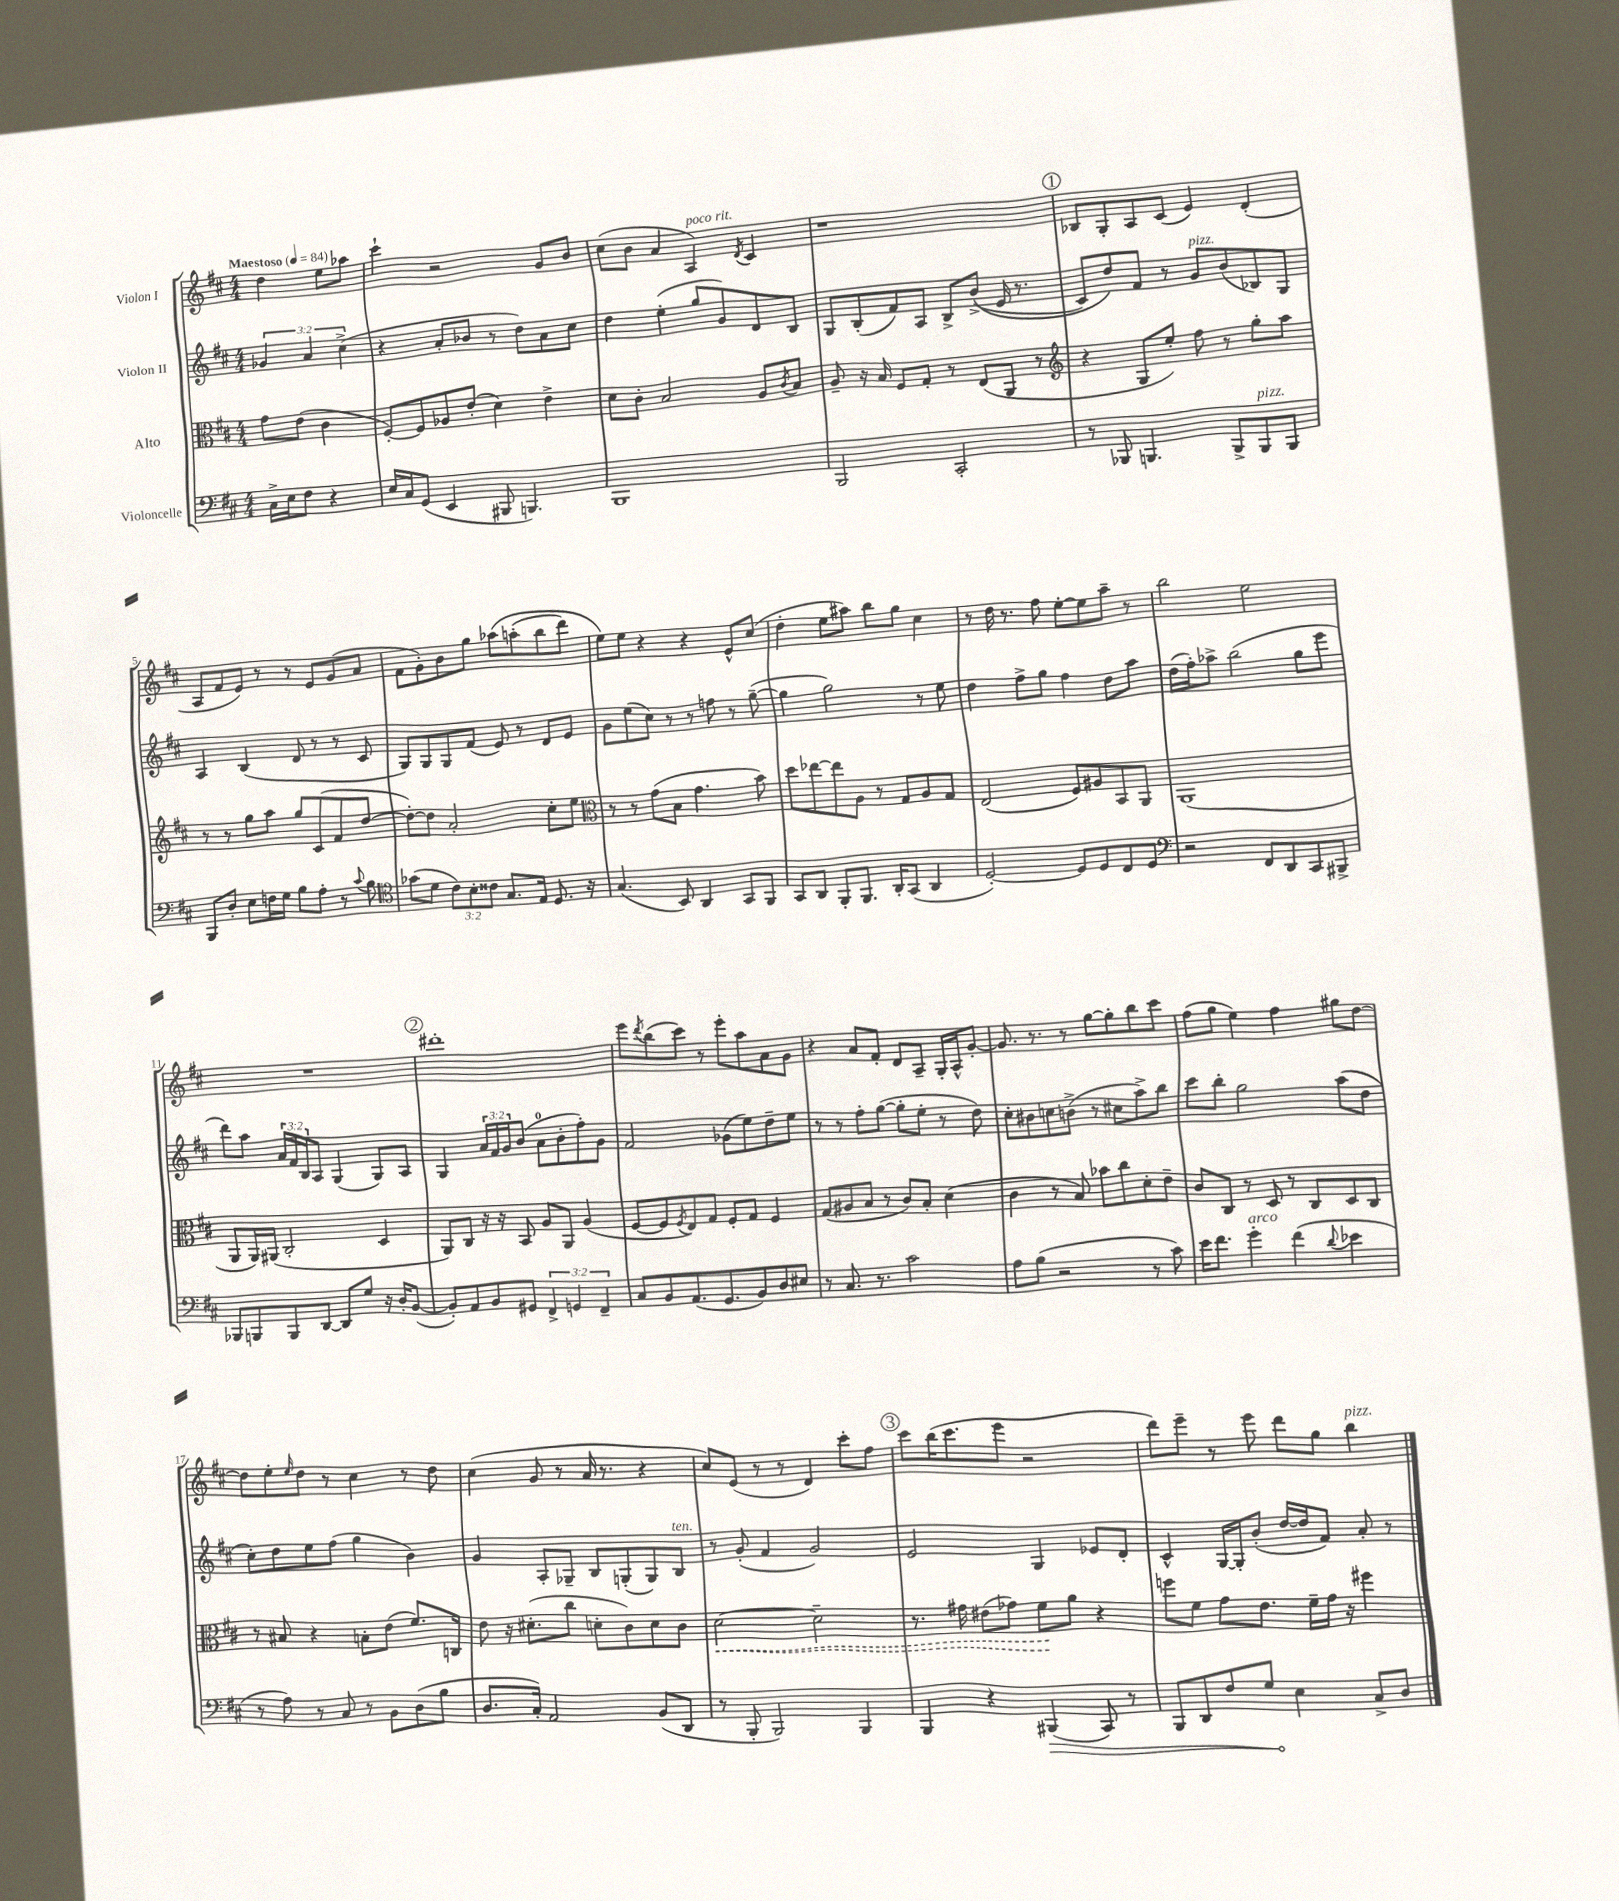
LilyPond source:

<<
\new StaffGroup <<
\new Staff = "s0" \with { instrumentName = "Violon I" } {
    \clef treble \key d \major \numericTimeSignature \time 4/4 \partial 2 \tempo "Maestoso" 4 = 84
    d''4 e''8 aes''8 |
    cis'''4-! r2 g'8 b'8 |
    cis''8( b'8 a'4 a4^\markup { \italic "poco rit." }) \acciaccatura { d'8 } cis'4 |
    r1 |
    \mark \markup { \circle "1" } bes8 g8-. a8 cis'8( e'4) d'4-.( |
    a8 fis'8 e'8) r8 r8 e'8 g'8( a'8 |
    fis'8 g'8-.) b'8 g''8 aes''8\( a''8-.( b''8 d'''8) |
    e''8\) e''8 r4 r4 e'8-^ cis''8( |
    d''4-. e''8 ais''8) b''8 g''8 cis''4 |
    r8 d''16 r8. fis''8 e''8~-. e''8 a''8-- r8 |
    b''2 e''2 |
    R1 |
    \mark \markup { \circle "2" } dis'''1-. |
    e'''8 \acciaccatura { d'''8 } b''8( cis'''8) r8 e'''8-. a''8 a'8 g'8 |
    r4 a'8 fis'8-. d'8 a8-- g16-. a16-^ g'8~-. |
    g'8. r8. r8 g''8~ g''8-. b''8 cis'''8 |
    fis''8( g''8 e''4) fis''4 gis''8 d''8~ |
    d''8 e''8-. \grace { e''16 } d''8 r8 cis''4 r8 d''8 |
    cis''4( g'8 r8 a'16 r8. r4 |
    cis''8) e'8( r8 r8 d'4) cis'''8-. fis''8 |
    \mark \markup { \circle "3" } cis'''8 b''16( cis'''8. e'''8 r2 |
    d'''8) e'''8-- r8 e'''8 d'''8 g''8 b''4^\markup { \italic "pizz." } \bar "|." |
}
\new Staff = "s1" \with { instrumentName = "Violon II" } {
    \clef treble \key d \major \numericTimeSignature \time 4/4 \override Staff.TupletNumber.text = #tuplet-number::calc-fraction-text \partial 2
    \tuplet 3/2 { ges'4 a'4 cis''4->( } |
    r4 a'8-. bes'8 r8 d''8) a'8 cis''8 |
    d''4 e''4-.( g''8 g'8) d'8 b8 |
    g8 b8-.( fis'8) a8 b8-> b'8->(\( e'16 r8. |
    \mark \markup { \circle "1" } cis'8) d''8\) fis'8 r8 g'8^\markup { \italic "pizz." } b'8( bes8) g8 |
    a4 b4( d'8 r8 r8 cis'8 |
    g8) g8 g8 fis'8( e'8) r8 d'8 e'8 |
    g'8 e''8( cis''8) r8 r8 f''8 r8 g''8~--( |
    g''4 g''2) r8 e''8 |
    d''4 fis''8-> g''8 fis''4 d''8 a''8 |
    d''16( fis''16-.) aes''8-> b''2( g''8 e'''8 |
    d'''8) a''8 \tuplet 3/2 { a'16 fis'16 b16 } a8 g4( g8) a8 |
    \mark \markup { \circle "2" } g4 \tuplet 3/2 { a'16 fis'16 g'16 } b'8( a'8-0 b'8-. fis''8-.) g'8 |
    fis'2 ges'8( e''8) d''8-- e''8 |
    r8 r8 fis''8-. g''8~( g''8-. e''8-. r8 d''8) |
    cis''8-. bis'8 c''8 b'8->( r8 cis''8 a''8->) b''8 |
    cis'''8 b''8-. g''2 a''8( d''8 |
    cis''8-.) d''8 e''8 fis''8( g''4 b'4) |
    g'4 a8-. ges8-- b8 g8-.( g8) b8^\markup { \italic "ten." } |
    r8 g'8-.( fis'4 g'2) |
    \mark \markup { \circle "3" } e'2 g4 ees'8 d'8-. |
    cis'4-^ g16~ g16-. b'8-.( d''16~ d''16 fis'8) a'8-. r8 \bar "|." |
}
\new Staff = "s2" \with { instrumentName = "Alto" } {
    \clef alto \key d \major \numericTimeSignature \time 4/4 \partial 2
    g'8 e'8( cis'4 |
    fis8~-.) fis8 aes8 e'8-.( d'4) e'4-> |
    d'8 cis'8-. b2 a8 \acciaccatura { cis'8 } b8 |
    a8-- r16 b16 fis8 g8-. r8 e8( a,8 r8 |
    \mark \markup { \circle "1" } \clef treble r4 g8 e''8-.) fis''8 r8 g''8-. a''8 |
    r8 r8 g''8 a''8 g''8 cis'8( fis'8 d''8~ |
    d''8~-.) d''8 a'2-. cis''8-. e''8 |
    \clef alto r8 r8 g'8( b8 g'4. b'8) |
    d''8 ees''8~ ees''8 a8 r8 g8 a8 g8 |
    e2( fis8) ais8 b,8 a,8 |
    a,1( |
    a,8 a,16) ais,16( cis2-. d4 |
    \mark \markup { \circle "2" } a,8) cis8 r16 r16 b,8 a8 a,8 a4( |
    fis8~ fis8 \acciaccatura { fis8 } e8) g8 fis8-. g8 fis4 |
    g8( ais8 b8 r8 cis'8) b8-. d'4( |
    cis'4 r8 b8) bes'8 cis''8 d'8-. e'8-- |
    cis'8 cis8 r8 d8 r8 cis8 d8 cis8 |
    r8 bis8 r4 b8-. e'8( fis'8.) c16 |
    e'8 r16 dis'8.-.( cis''8 d'8-. cis'8) d'8 cis'8 |
    \once \override Hairpin.style = #'dashed-line d'2~\< d'2-- |
    \mark \markup { \circle "3" } r8. gis'16 eis'8( ges'8) fis'8\! a'8 r4 |
    f''8 fis'8 g'8 e'8. fis'16-- g'16 r16 fis''4 \bar "|." |
}
\new Staff = "s3" \with { instrumentName = "Violoncelle" } {
    \clef bass \key d \major \numericTimeSignature \time 4/4 \override Staff.TupletNumber.text = #tuplet-number::calc-fraction-text \partial 2
    cis16-> e16 fis8 r4 |
    e16 cis16 g,8( e,4 bis,,8 b,,4.) |
    b,,1 |
    b,,2 cis,2-. |
    \mark \markup { \circle "1" } r8 bes,,8 b,,4. b,,8-> b,,8^\markup { \italic "pizz." } b,,8 |
    b,,8 d8-. e8 f16 g16 b8 a8-. r8 \appoggiatura { cis'8 } b8 |
    \clef tenor ges'8( d'8 \tuplet 3/2 { cis'8) b8-. cisis'8 } g8. e16 d8. r16 |
    g4.( b,8) a,4 g,8 fis,8 |
    g,8 a,8 fis,8-. fis,8. a,16-. g,8( a,4 |
    d2~-.) d8 d8 cis8 d8 |
    \clef bass r2 fis,8 d,8 cis,8 bis,,8-> |
    bes,,8 b,,8 b,,8 d,8~ d,8 g8 r16 d16-. b,8~( |
    \mark \markup { \circle "2" } b,8-.) a,8 b,8 gis,8 \tuplet 3/2 { fis,4-> g,4 fis,4-- } |
    cis8 b,8 a,8.( g,8. b,8) d8 eis8 |
    r8 cis8. r8. cis'2 |
    a8 b8( r2 r8 cis'8) |
    e'16 fis'8. g'4-.^\markup { \italic "arco" } fis'4( \appoggiatura { d'8 } ees'4 |
    r8 a8) r8 cis8 r8 b,8 d8( b8 |
    d8. cis16-.) a,2 b,8( d,8 |
    r8 b,,8-. b,,2) b,,4 |
    \mark \markup { \circle "3" } b,,4 r4 \once \override Hairpin.circled-tip = ##t bis,,4\>( cis,8) r8 |
    b,,8 d,8 fis8 g8\! e4 cis8-> d8 \bar "|." |
}
>>
>>
